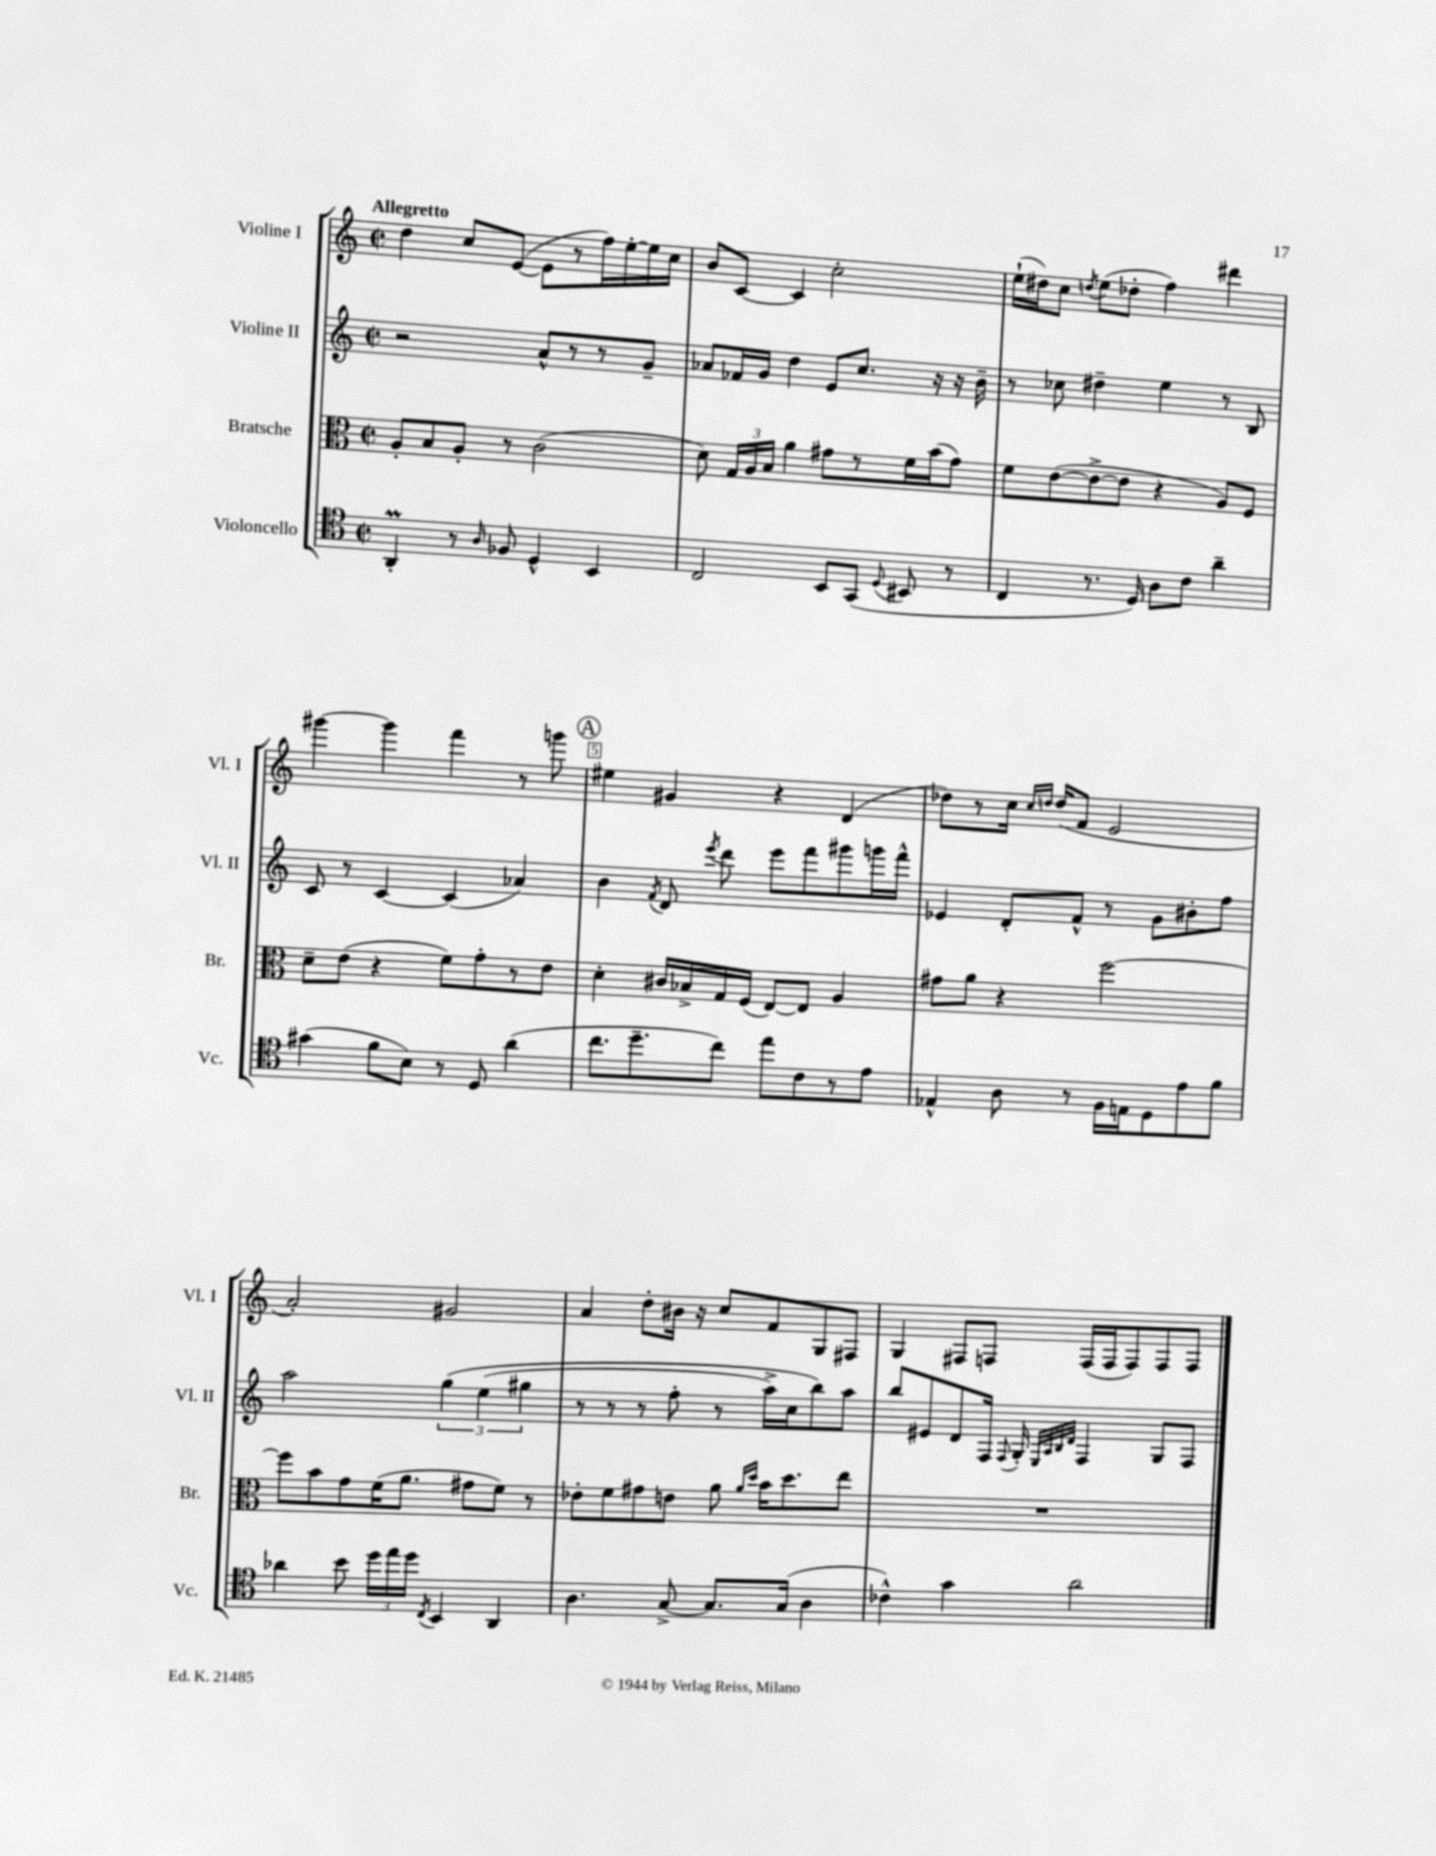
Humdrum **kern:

**kern	**kern	**kern	**kern
*part4	*part3	*part2	*part1
*staff4	*staff3	*staff2	*staff1
*I"Violoncello	*I"Bratsche	*I"Violine II	*I"Violine I
*I'Vc.	*I'Br.	*I'Vl. II	*I'Vl. I
*clefC4	*clefC3	*clefG2	*clefG2
*k[]	*k[]	*k[]	*k[]
*M2/2	*M2/2	*M2/2	*M2/2
*met(c|)	*met(c|)	*met(c|)	*met(c|)
=1	=1	=1	=1
!	!	!	!LO:TX:a:B:t=Allegretto
4AAM'/	8A'/L	2r	4dd\
.	8B/	.	.
8r	8A'/J	.	8cc/L
16qqA/	.	.	.
8F-X/	8r	.	([8e/J
4D^^/	(2c\	8a^^/L	8e\L]
.	.	8r	8r
4BB/	.	8r	16ff\L)
.	.	.	[16ee'\
.	.	8g~/J	16ee\]
.	.	.	16cc\JJ
=2	=2	=2	=2
2C/	8d\)	8a-X/L	8b/L
.	24G/LL	16f-X/L	[8c/J
.	24A/	.	.
.	.	16g/JJ	.
.	24B/JJ	.	.
.	4a\	4dd\	4c/]
8BB/L	8g#X\L	8e/L	2cc'\
(8GG/J	8r	8.cc/J	.
8qqD/	.	.	.
8BB#X/	16f\L	.	.
.	(16b\J	16r	.
8r	8g#\J)	16r	.
.	.	16b~\	.
=3	=3	=3	=3
4C/	8f\L	8r	(16ee`\LL
.	.	.	16dd#X\J)
.	([8e\	8cc-X\	8cc\J
.	.	.	8qddn/
8.r	8e^\_	4dd#X~\	(8ee\L
.	8e\J]	.	8dd-X'\J
16D/)	.	.	.
8A\L	4r	4ee\	4ff\)
8c\J	.	.	.
4a~\	8A/L)	8r	4ddd#X\
.	8F/J	8B/	.
!!LO:LB:g=z
=4	=4	=4	=4
(4g#X\	8d~\L	8c/	[4ggg#X\
.	(8e\J	8r	.
8f\L	4r	[4c/	4ggg#\]
8B\J)	.	.	.
8r	8f\L)	(4c/]	4fff\
8D/	8g'\	.	.
(4a\	8r	4a-X/)	8r
.	8e\J	.	8gggn\
!!LO:REH:place=s1:t=A
=5	=5	=5	=5
8.cc\L	4d'\	4b\	4ee#X\
8.dd~\	.	.	.
.	.	8qf/	.
.	16c#X/LL	8d/	4g#X/
.	16B-X^/	.	.
.	.	8qeee/	.
8cc\J)	16G/	8ddd\	.
.	(16F/JJ	.	.
8ee\L	[8E/L)	8eee\L	4r
8c\	8E/J]	8fff\	.
8r	4A/	8ggg#X\	(4d/
8e\J	.	16gggn\L	.
.	.	16fff^^\JJ	.
=6	=6	=6	=6
4E-X^^/	8g#X\L	4e-X/	8dd-X\L)
.	8a\J	.	8r
8A\	4r	8d'/L	16cc\Jk
.	.	.	16qqcc/LL
.	.	.	16qqddn/JJ
.	.	.	(16dd/KL
8r	.	8f^^/J	8f/J
16F\LL	[2ff\	8r	2e/
16En\J	.	.	.
8D\	.	8g\L	.
8e\	.	8b#X'\	.
8f\J	.	8ff\J	.
!!LO:LB:g=z
=7	=7	=7	=7
4a-X\	8ff\L]	2aa\	2a'/)
.	8b\	.	.
8b\	8g\	.	.
24dd\LL	(16f\K	.	.
24ee\	.	.	.
.	8.a\J	.	.
24dd\JJ	.	.	.
8qC/	.	.	.
4BB/	.	(6gg\	2g#X/
.	8g#X\L	.	.
.	.	(6ee\	.
4AA/	8f\J)	.	.
.	.	6gg#X\	.
.	8r	.	.
=8	=8	=8	=8
4.A\	8e-X'\L	8r	4a/
.	8f\	8r	.
.	8g#X\	8r	8dd'\L
[8G^/	8en\J	8ff'\	16b#X\Jk
.	.	.	16r
8.G/L]	8a\	8r	8cc/L
.	16qqa/LL	.	.
.	16qqdd/JJ	.	.
.	16b\KL	16aa^\LL)	8f/
(16G/Jk	8.dd\	16cc\J	.
4A\	.	8bb\)	8G/
.	8ee\J	8aa\J	8F#X/J
=9	=9	=9	=9
4c-X^^\)	1r	8bb/L	4G/
.	.	8e#X/	.
4g\	.	8d/	8F#X/L
.	.	16F/Jk	8Fn/J
.	.	8qqF/	.
.	.	16G'/	.
.	.	32qqE/LLL	.
.	.	32qqA/	.
.	.	32qqB/	.
.	.	32qqd/JJJ	.
2a\	.	4F/	(16F/LL
.	.	.	16F/J
.	.	.	8F/)
.	.	8G/L	8F/
.	.	8F/J	8F/J
==	==	==	==
*-	*-	*-	*-
